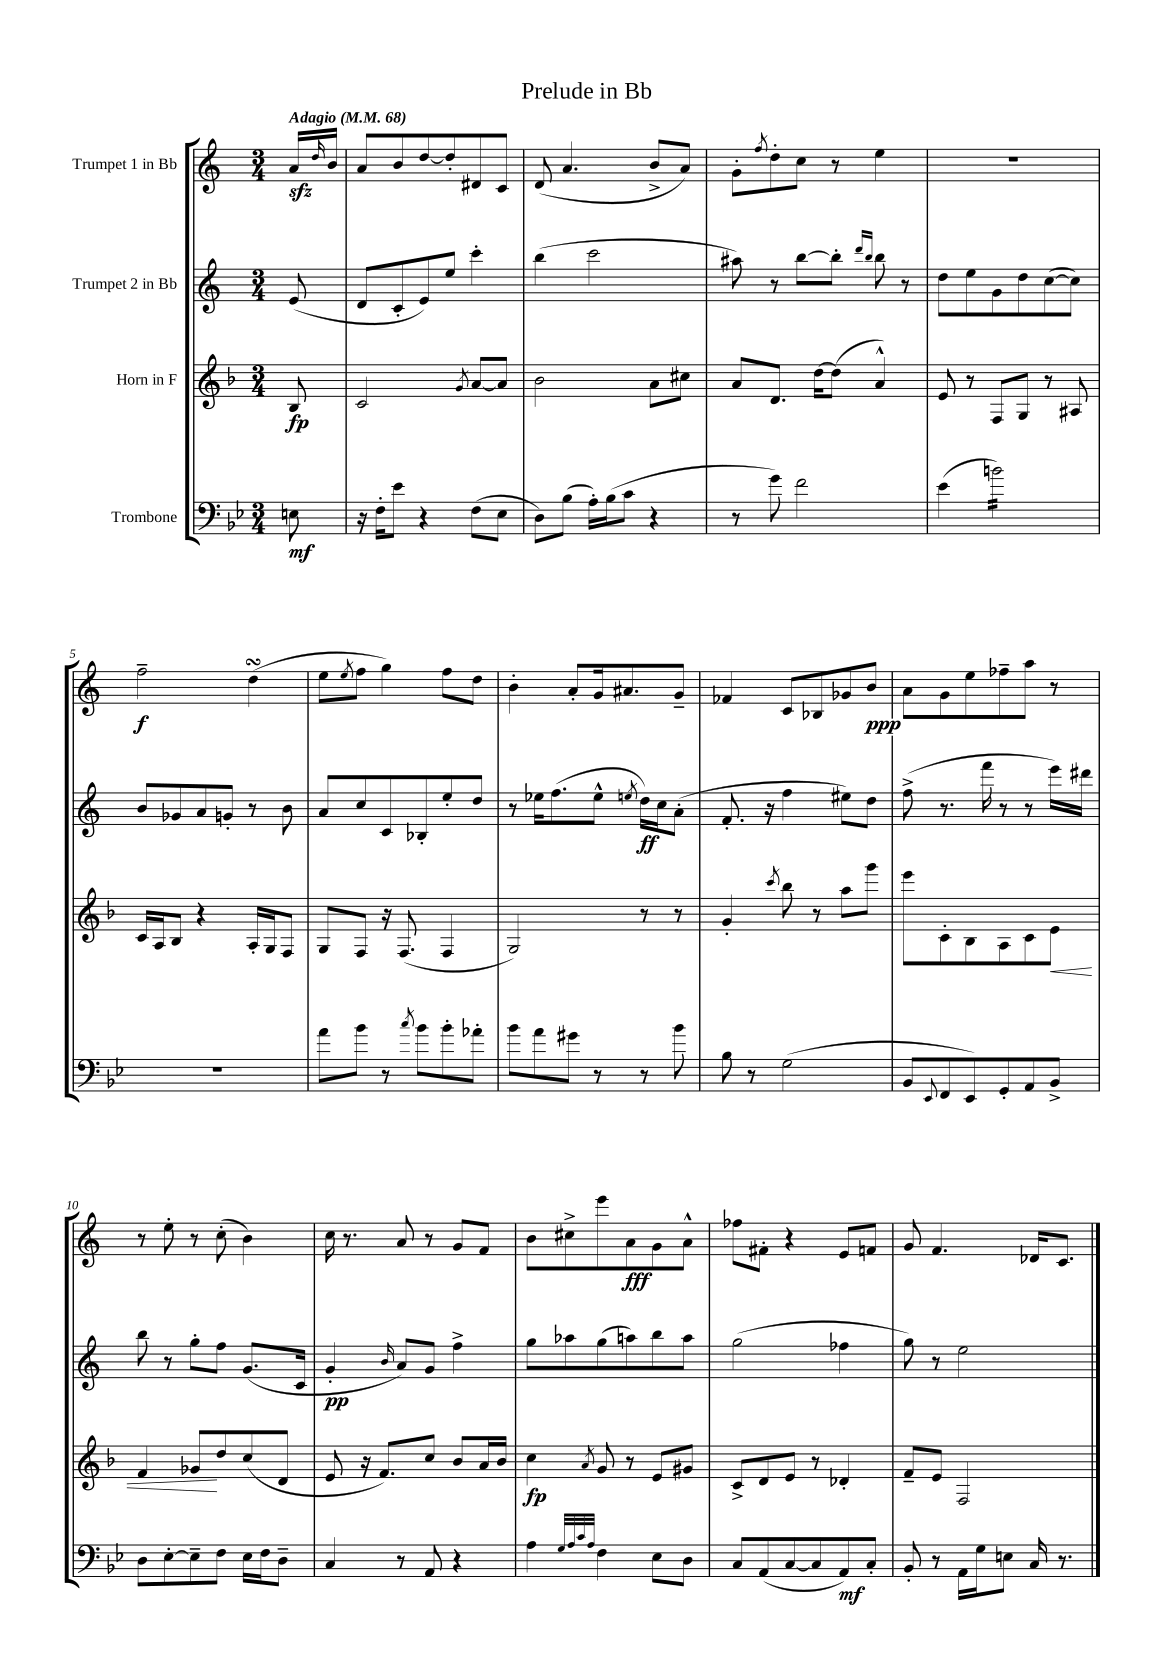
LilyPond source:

\header { title = "Prelude in Bb" }
<<
\new StaffGroup <<
\new Staff = "s0" \with { instrumentName = "Trumpet 1 in Bb" } {
    \clef treble \key c \major \numericTimeSignature \time 3/4 \partial 8 \tempo "Adagio" 4 = 68
    a'16\sfz \grace { d''16 } b'16 |
    a'8 b'8 d''8~ d''8-. dis'8 c'8 |
    d'8( a'4. b'8-> a'8) |
    g'8-. \acciaccatura { f''8 } d''8-. c''8 r8 e''4 |
    R2. |
    f''2--\f d''4\turn( |
    e''8 \acciaccatura { e''8 } f''8 g''4) f''8 d''8 |
    b'4-. a'8-. g'16 ais'8. g'8-- |
    fes'4 c'8 bes8 ges'8 b'8\ppp |
    a'8 g'8 e''8 fes''8-- a''8 r8 |
    r8 e''8-. r8 c''8-.( b'4) |
    c''16 r8. a'8 r8 g'8 f'8 |
    b'8 cis''8-> e'''8 a'8\fff g'8 a'8-^ |
    fes''8 fis'8-. r4 e'8 f'8 |
    g'8 f'4. des'16 c'8. \bar "|." |
}
\new Staff = "s1" \with { instrumentName = "Trumpet 2 in Bb" } {
    \clef treble \key c \major \numericTimeSignature \time 3/4 \partial 8
    e'8( |
    d'8 c'8-. e'8) e''8 c'''4-. |
    b''4( c'''2 |
    ais''8) r8 b''8~ b''8-. \grace { d'''16 b''16 } b''8 r8 |
    d''8 e''8 g'8 d''8 c''8~( c''8) |
    b'8 ges'8 a'8 g'8-. r8 b'8 |
    a'8 c''8 c'8 bes8-. e''8-. d''8 |
    r8 ees''16 f''8.( ees''8-^ \acciaccatura { e''8 } d''16\ff) c''16 a'8-.( |
    f'8.-. r16 f''4 eis''8) d''8 |
    f''8->( r8. f'''16 r8 r8 e'''16) dis'''16 |
    b''8 r8 g''8-. f''8 g'8.( c'16 |
    g'4-.\pp \grace { b'16 } a'8) g'8 f''4-> |
    g''8 aes''8 g''8( a''8) b''8 a''8 |
    g''2( fes''4 |
    g''8) r8 e''2 \bar "|." |
}
\new Staff = "s2" \with { instrumentName = "Horn in F" } {
    \clef treble \key f \major \numericTimeSignature \time 3/4 \partial 8
    bes8\fp |
    c'2 \acciaccatura { g'8 } a'8~ a'8 |
    bes'2 a'8 cis''8 |
    a'8 d'8. d''16~ d''8( a'4-^) |
    e'8 r8 f8 g8 r8 ais8 |
    c'16 a16 bes8 r4 a16-. g16 f8 |
    g8 f8 r16 f8.( f4 |
    g2) r8 r8 |
    g'4-. \acciaccatura { c'''8 } bes''8 r8 a''8 g'''8 |
    e'''8 c'8-. bes8 a8 c'8 e'8\< |
    f'4 ges'8\! d''8 c''8( d'8 |
    e'8 r16 f'8.) c''8 bes'8 a'16 bes'16 |
    c''4\fp \acciaccatura { a'8 } g'8 r8 e'8 gis'8 |
    c'8-> d'8 e'8 r8 des'4-. |
    f'8-- e'8 f2 \bar "|." |
}
\new Staff = "s3" \with { instrumentName = "Trombone" } {
    \clef bass \key bes \major \numericTimeSignature \time 3/4 \partial 8
    e8\mf |
    r16 f16-. ees'8 r4 f8( ees8 |
    d8) bes8( a16-.) bes16( c'8 r4 |
    r8 g'8) f'2 |
    ees'4( b'2:16) |
    R2. |
    a'8 bes'8 r8 \acciaccatura { c''8 } bes'8 bes'8-. aes'8-. |
    bes'8 a'8 gis'8 r8 r8 bes'8 |
    bes8 r8 g2( |
    bes,8 \appoggiatura { ees,8 } f,8 ees,8) g,8-. a,8 bes,8-> |
    d8 ees8~-. ees8-- f8 ees16 f16 d8-- |
    c4 r8 a,8 r4 |
    a4 \grace { g32 a32 c'32 a32 } f4 ees8 d8 |
    c8 a,8( c8~ c8 a,8\mf) c8-. |
    bes,8-. r8 a,16 g16 e8 c16 r8. \bar "|." |
}
>>
>>
